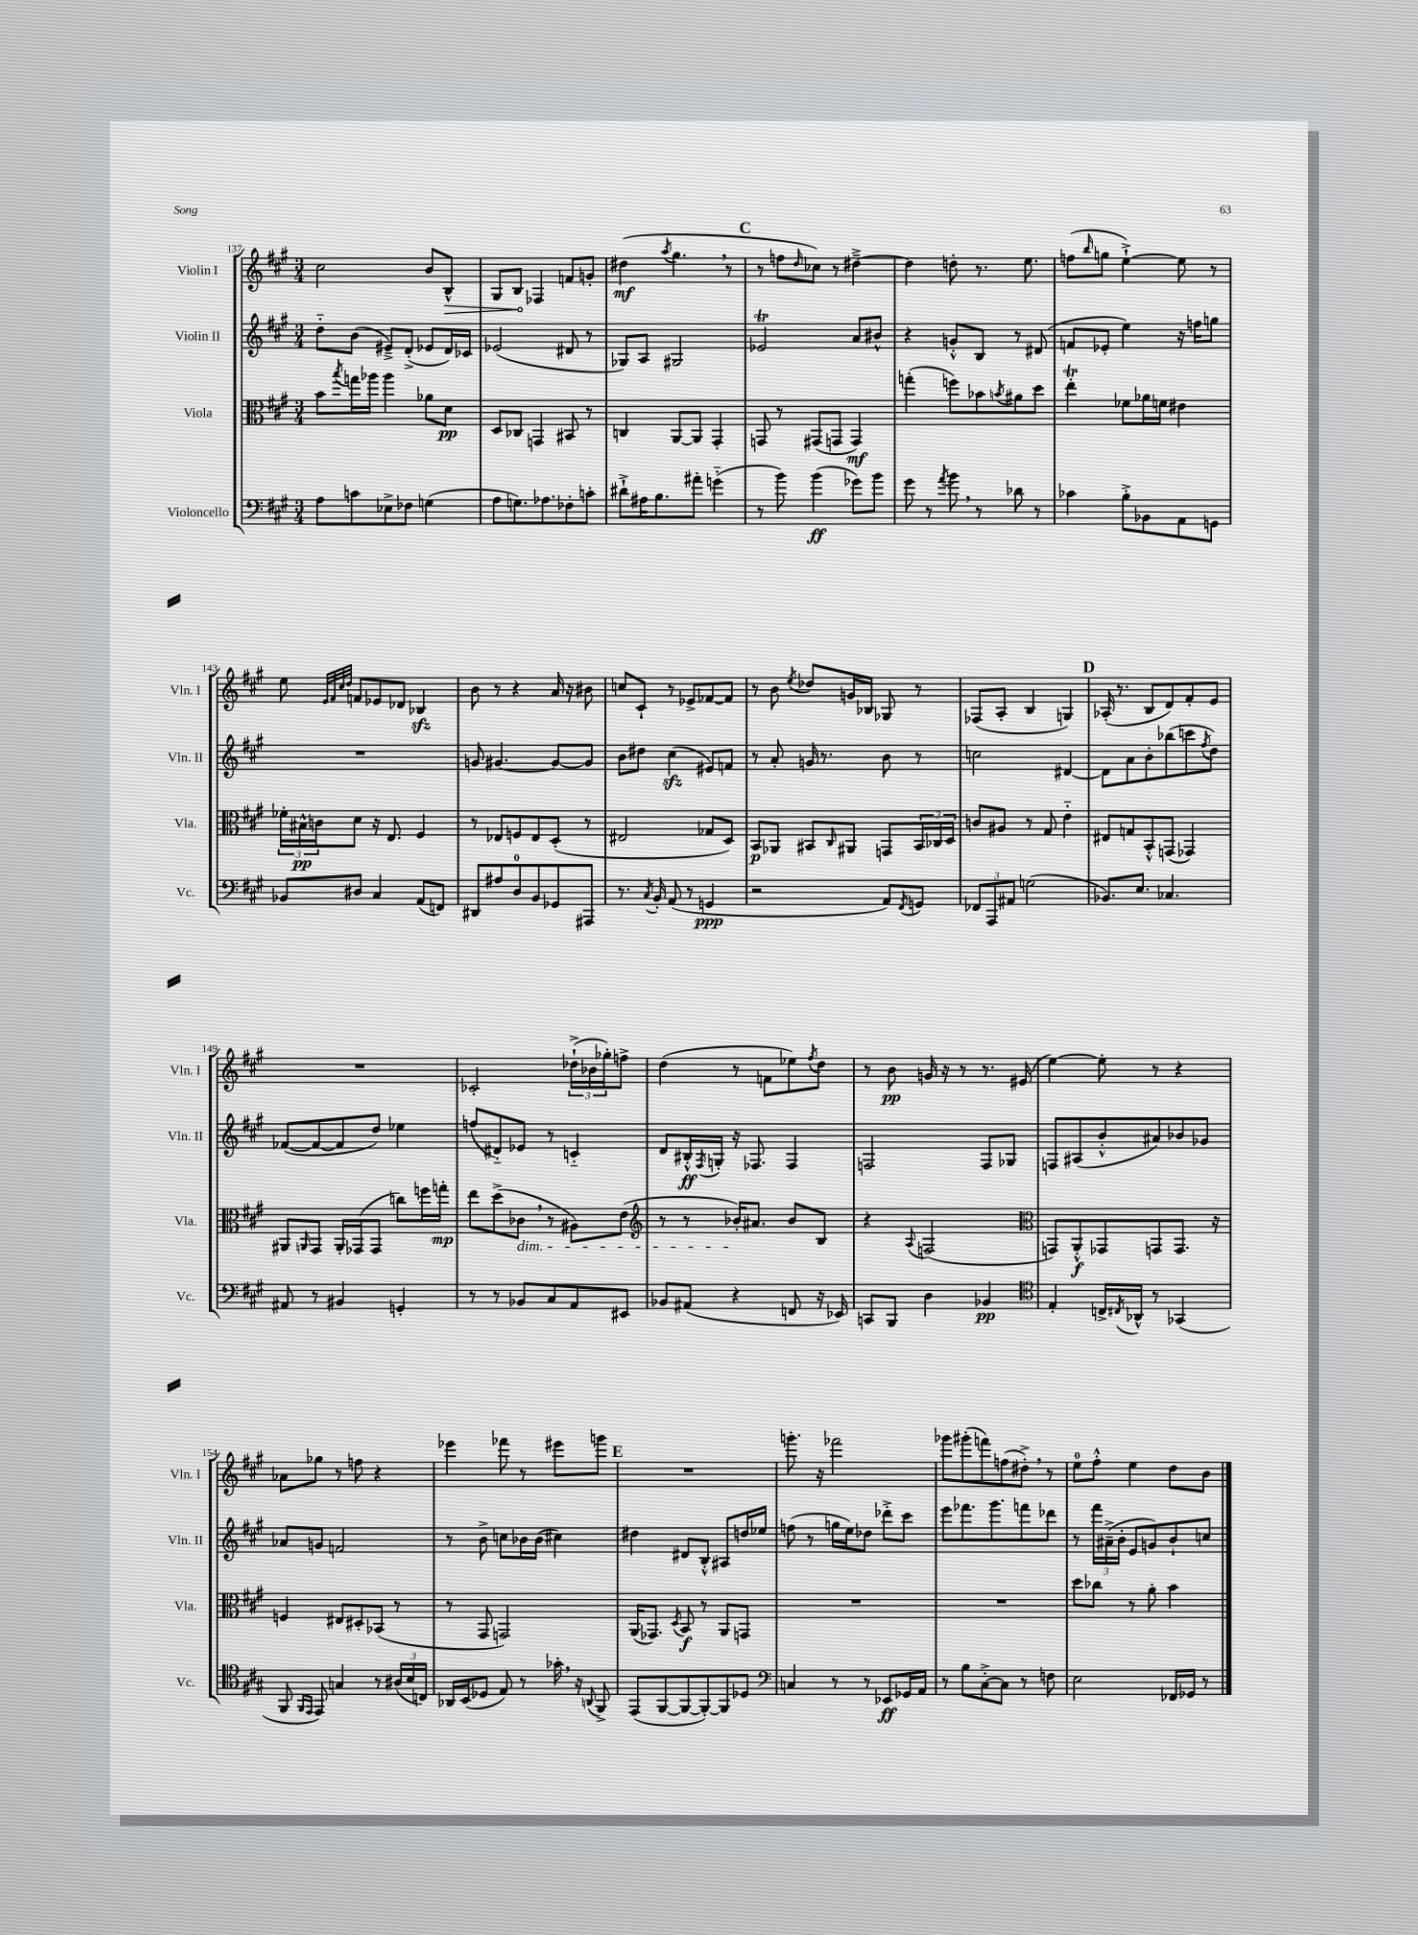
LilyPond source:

<<
\new StaffGroup <<
\new Staff = "s0" \with { instrumentName = "Violin I" shortInstrumentName = "Vln. I" } {
    \clef treble \key a \major \numericTimeSignature \time 3/4
    cis''2 b'8 \once \override Hairpin.circled-tip = ##t b8-^\> |
    gis8 b8\! fes4 f'8 g'8-. |
    dis''4\mf( \acciaccatura { a''8 } gis''4. \breathe r8 |
    \mark \markup { \bold "C" } r8 f''8 \grace { d''16 } ces''8) r8 dis''4~---> |
    dis''4 d''8-. r8. e''8. |
    f''8( \grace { b''16 } g''8 e''4~-!->) e''8 r8 |
    e''8 \grace { e'32 fis'32 cis''32 d''32 } f'8 ees'8 des'8 bes4\sfz |
    b'8 r8 r4 a'16 r16 bis'8 |
    c''8 cis'8-! r8 ees'8-> fes'8~ fes'8 |
    r8 b'8 \acciaccatura { e''8 } des''8 g'16 bes16 ges8 r8 |
    fes8( a8-. b4 g4) |
    \mark \markup { \bold "D" } aes16-.( r8. b8 d'8) fis'8-. e'8 |
    R2. |
    ces'2-. \tuplet 3/2 { des''16-!->( bes'16 ges''16-.) } f''8-> |
    d''4( r8 f'8 ees''8) \acciaccatura { fis''8 } d''8 |
    r8 b'8\pp g'16 r16 r8 r8. eis'16( |
    e''4~) e''8-. r8 r4 |
    aes'8 ges''8 r8 f''8 r4 |
    ees'''4 fes'''8 r8 eis'''8 g'''8 |
    \mark \markup { \bold "E" } R2. |
    g'''8.-. r16 fes'''2 |
    ges'''8 gis'''8-.( f'''8) f''8( dis''8-.->) \breathe r8 |
    e''8-0 fis''8-.-^ e''4 d''8 b'8 \bar "|." |
}
\new Staff = "s1" \with { instrumentName = "Violin II" shortInstrumentName = "Vln. II" } {
    \clef treble \key a \major \numericTimeSignature \time 3/4
    d''8-_ b'8( eis'8--->) d'8-.->( ees'8 d'16) ces'16 |
    ees'2( dis'8 r8 |
    ges8) a8 gis2 |
    \mark \markup { \bold "C" } ees'2\trill a'8 bis'8-^ |
    r4 g'8-.-^ b8 r8 dis'8( |
    f'8 ees'8-. e''4) r16 f''16 g''8 |
    R2. |
    g'8 gis'4.~ gis'8~ gis'8 |
    b'8 dis''8 cis''4\sfz( eis'8) f'8 |
    r8 a'8-. g'16 r8. b'8 r8 |
    c''2 dis'4~ |
    \mark \markup { \bold "D" } dis'8 a'8 b'8-. bes''8( c'''8 \acciaccatura { fis''8 } d''8) |
    fes'8~( fes'8~ fes'8 d''8) ees''4 |
    f''8( dis'8-_) ees'8 r8 c'4-_ |
    d'8 bis16-.-^\ff \acciaccatura { fis8 } g16-. r16 fes8. fes4 |
    f2 f8 ges8 |
    f8 ais8( b'8-.-^ ais'8) bes'8 ges'8 |
    aes'8 g'8 f'2 |
    r8 b'8-> c''8 bes'16 bes'16( cis''4) |
    \mark \markup { \bold "E" } dis''4 dis'8 b8-.-^ ais8 d''16 ees''16 |
    f''8( r8 g''16 e''16) des''8 des'''8-.-> cis'''8 |
    e'''8 fes'''8. gis'''8. f'''8 des'''8 |
    r8 \tuplet 3/2 { fis'''16 ais'16--->( b'16-. } e'8 g'8) b'8-! c''8 \bar "|." |
}
\new Staff = "s2" \with { instrumentName = "Viola" shortInstrumentName = "Vla." } {
    \clef alto \key a \major \numericTimeSignature \time 3/4
    b'8 \acciaccatura { b''8 } g''16 aes''16 aes''4 aes'8 d'8\pp |
    d8 ces8 g,4 bis,8 r8 |
    c4 a,8~ a,8 gis,4-. |
    \mark \markup { \bold "C" } g,8 r8 gis,8( g,8 g,4\mf) |
    g''4-.( f''8) bes'8 \acciaccatura { b'8 } ais'8 d''8 |
    e''4-.\trill fes'8 aes'16 f'16 eis'4 |
    \tuplet 3/2 { fes'16-. bis16-^\pp c'16 } d'8 r16 e8. fis4 |
    r8 ees8 f8 ees8 d8-.( r8 |
    eis2 ges8 d8) |
    b,8\p aes,8 bis,8 \grace { cis16 } ais,8 g,8 \tuplet 3/2 { bis,16 ces16 d16 } |
    c'8 ais8 r8 gis8 e'4-_ |
    \mark \markup { \bold "D" } eis8 g8 b,8-.-^ g,8( ges,4) |
    ais,8 \grace { a,16 } gis,8 a,16-. ges,16( ges,8 c''8) f''16 g''16-.\mp |
    e''8 d''8->( ces'8\dim \breathe r8 ais8) e'8( |
    \clef treble r8 r8 bes'16-.\!) ais'8. bes'8 b8 |
    r4 \appoggiatura { a8 } f2( |
    \clef alto g,8) a,8-.-^\f ges,8 g,8 g,8. r16 |
    f4 eis8 dis8-. bes,8( r8 |
    r8 gis,8 g,2) |
    \mark \markup { \bold "E" } a,16( ges,8.) \acciaccatura { d8 } b,8\f r8 a,8 g,8 |
    R2. |
    R2. |
    d''8 ces''8 r8 a'8-. b'4 \bar "|." |
}
\new Staff = "s3" \with { instrumentName = "Violoncello" shortInstrumentName = "Vc." } {
    \clef bass \key a \major \numericTimeSignature \time 3/4
    a8 c'8 ees8-> fes8 g4( |
    a8 g8.) aes8. fes8-. c'8-. |
    dis'8-!-> ais16 b8. ais'8-. g'4-_( |
    \mark \markup { \bold "C" } r8 b'8) b'4\ff( ges'8) b'8 |
    gis'8 r8 \acciaccatura { a'8 } b'8 \breathe r8 des'8 r8 |
    ces'4 b8-.-> bes,8 a,8 g,8 |
    bes,8 dis8 cis4 a,8( f,8) |
    dis,8 ais8 d8-0 b,8 ges,8 ais,,8 |
    r8. \acciaccatura { cis8 } b,16-. a,8( r8 g,4\ppp |
    r2 a,8) \acciaccatura { fis,8 } g,8 |
    \tuplet 3/2 { fes,8 a,,8 ais,8 } g2( |
    \mark \markup { \bold "D" } bes,8.) e8. ces4. |
    ais,8 r8 bis,4 g,4-. |
    r8 r8 bes,8 cis8 a,8 eis,8 |
    bes,8 ais,8( r4 f,8 r16 ees,16) |
    c,8 b,,8 d4 bes,4\pp |
    \clef tenor e4-. c16-> \acciaccatura { cis8 } aes,16-^ r8 ges,4( |
    fis,8 \grace { fis,16 e,16 } e,8) g4 r8 \tuplet 3/2 { ais16( b16 c16) } |
    aes,16 b,16( des8 e8) r8 ges'16-. \breathe r16 \appoggiatura { a,8 } fis,8-> |
    \mark \markup { \bold "E" } e,8( fis,8~ fis,8~ fis,8~-.) fis,8 des8 |
    \clef bass c4 r8 r8 ees,8\ff ges,16 a,16 |
    r8 b8 cis8~-.-> cis8 r8 f8 |
    e2 fes,16 ges,16 r8 \bar "|." |
}
>>
>>
\layout { \context { \Score currentBarNumber = #137 } }
